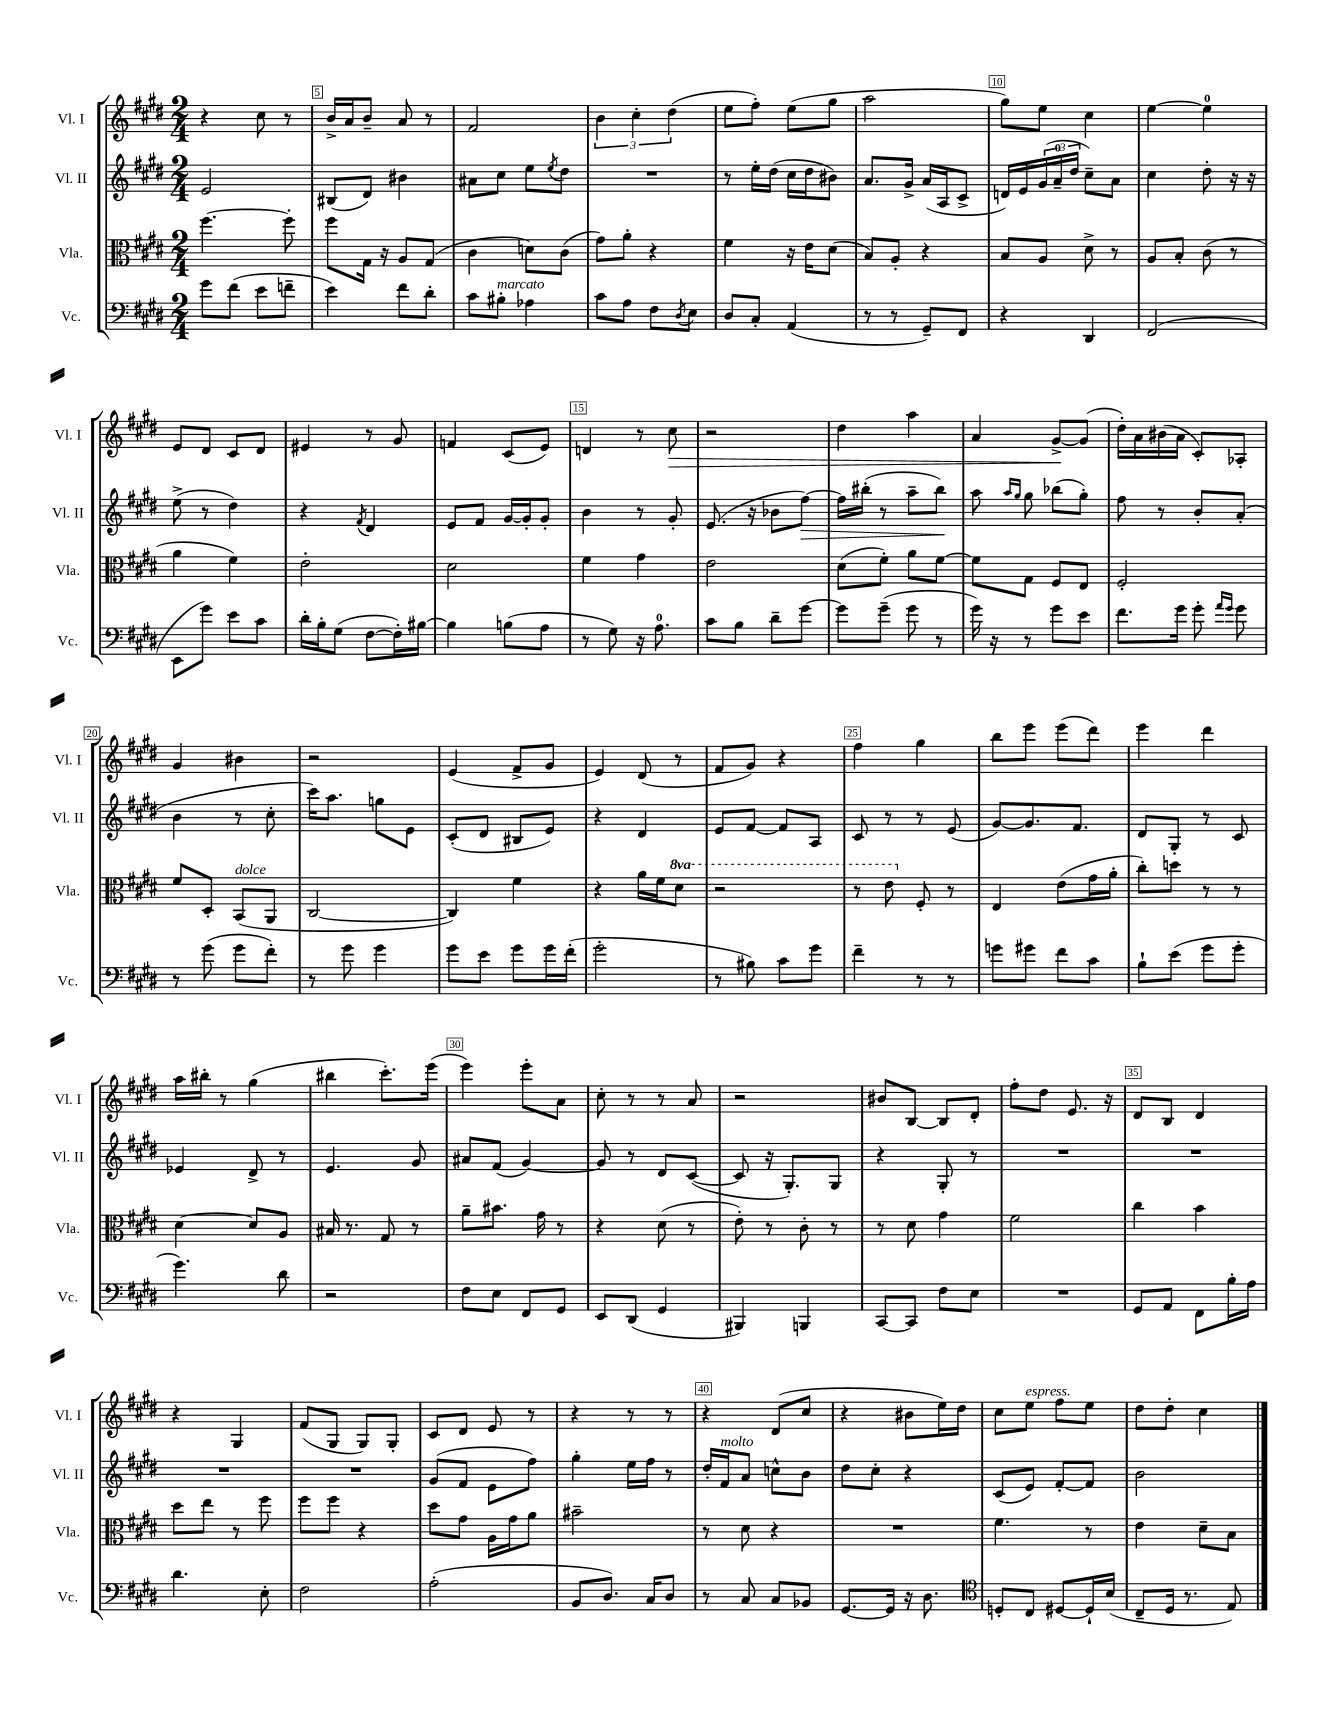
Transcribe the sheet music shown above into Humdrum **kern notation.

**kern	**kern	**kern	**dynam	**kern	**dynam
*part4	*part3	*part2	*part2	*part1	*part1
*staff4	*staff3	*staff2	*staff2	*staff1	*staff1
*I"Vc.	*I"Vla.	*I"Vl. II	*	*I"Vl. I	*
*I'Vc.	*I'Vla.	*I'Vl. II	*	*I'Vl. I	*
*clefF4	*clefC3	*clefG2	*	*clefG2	*
*k[f#c#g#d#]	*k[f#c#g#d#]	*k[f#c#g#d#]	*	*k[f#c#g#d#]	*
*M2/4	*M2/4	*M2/4	*	*M2/4	*
=4	=4	=4	=4	=4	=4
8g#\L	[4.ff#\	2e/	.	4r	.
(8f#\J	.	.	.	.	.
8e\L	.	.	.	8cc#\	.
8fn~\J	8ff#'\]	.	.	8r	.
=5	=5	=5	=5	=5	=5
4e\)	8ff#\L	(8B#X/L	.	16b^/LL	.
.	.	.	.	16a/J	.
.	16G#\Jk	8d#/J)	.	8b~/J	.
.	16r	.	.	.	.
8f#\L	8A/L	4b#X\	.	8a/	.
8d#'\J	(8G#/J	.	.	8r	.
=6	=6	=6	=6	=6	=6
8c#\L	4c#\	8a#X\L	.	2f#/	.
!LO:TX:a:i:t=marcato	!	!	!	!	!
8B#X'\J	.	8cc#\J	.	.	.
4A-X\	8dn\L)	8ee\L	.	.	.
.	.	8qee/	.	.	.
.	(8c#\J	8dd#\J	.	.	.
=7	=7	=7	=7	=7	=7
8c#\L	8g#\L)	2r	.	6b\	.
8A\J	8a'\J	.	.	.	.
.	.	.	.	6cc#'\	.
8F#\L	4r	.	.	.	.
.	.	.	.	(6dd#\	.
8qD#/	.	.	.	.	.
8E\J	.	.	.	.	.
=8	=8	=8	=8	=8	=8
8D#/L	4f#\	8r	.	8ee\L	.
8C#'/J	.	16ee'\LL	.	8ff#'\J)	.
.	.	(16dd#\JJ	.	.	.
(4AA/	16r	16cc#\LL	.	(8ee\L	.
.	16e\KL	16dd#\J	.	.	.
.	(8d#\J	8b#X\J)	.	8gg#\J	.
=9	=9	=9	=9	=9	=9
8r	8B/L)	8.a/L	.	2aa\	.
8r	8A'/J	.	.	.	.
.	.	16g#^/Jk	.	.	.
8GG#~/L)	4r	(16a/LL	.	.	.
.	.	16A/J	.	.	.
8FF#/J	.	8c#^/J	.	.	.
=10	=10	=10	=10	=10	=10
4r	8B/L	16dn/LL)	.	8gg#\L)	.
.	.	16e/	.	.	.
.	8A/J	(24g#/	.	8ee\J	.
.	.	24a~/	.	.	.
.	.	24dd#/JJ	.	.	.
4DD#/	8d#^\	8cc#~\L)	.	4cc#\	.
.	8r	8a\J	.	.	.
=11	=11	=11	=11	=11	=11
(2FF#/	8A/L	4cc#\	.	[4ee\	.
.	8B'/J	.	.	.	.
.	(8c#\	8dd#'\	.	4ee\]	.
.	8r	16r	.	.	.
.	.	16r	.	.	.
!!LO:LB:g=z
=12	=12	=12	=12	=12	=12
8EE\L	4a\	(8ee^\	.	8e/L	.
8g#\J)	.	8r	.	8d#/J	.
8e\L	4f#\)	4dd#\)	.	8c#/L	.
8c#\J	.	.	.	8d#/J	.
=13	=13	=13	=13	=13	=13
16d#'\LL	2e'\	4r	.	4e#X/	.
16B'\J	.	.	.	.	.
(8G#\J	.	.	.	.	.
.	.	8qf#/	.	.	.
[8F#\L	.	4d#/	.	8r	.
16F#'\L])	.	.	.	8g#/	.
[16B#X\JJ	.	.	.	.	.
=14	=14	=14	=14	=14	=14
4B#\]	2d#\	8e/L	.	4fn/	.
.	.	8f#/J	.	.	.
(8Bn\L	.	[16g#/LL	.	(8c#/L	.
.	.	16g#'/J]	.	.	.
8A\J	.	8g#'/J	.	8e/J)	.
=15	=15	=15	=15	=15	=15
8r	4f#\	4b\	.	4dn/	.
8G#\)	.	.	.	.	.
16r	4g#\	8r	.	8r	.
8.A\	.	.	.	.	.
!	!	!	!	!	!LO:HP:b
.	.	8g#'/	.	8cc#\	>
=16	=16	=16	=16	=16	=16
8c#\L	2e\	(8.e/	.	2r	.
8B\J	.	.	.	.	.
.	.	16r	.	.	.
8d#~\L	.	8b-X\L	.	.	.
!	!	!	!LO:HP:b	!	!
[8g#\J	.	[8ff#\J)	>	.	.
=17	=17	=17	=17	=17	=17
8g#\L]	(8d#\L	16ff#\LL]	.	4dd#\	.
.	.	(16bb#X'\JJ	.	.	.
(8g#~\J	8f#'\J)	8r	.	.	.
8g#\	8a\L	8aa~\L	.	4aa\	.
8r	[8f#\J	8bb#\J)	.	.	.
.	.	.	]	.	.
=18	=18	=18	=18	=18	=18
16g#\)	8f#\L]	8aa\	.	4a/	.
16r	.	.	.	.	.
.	.	16qqaa/LL	.	.	.
.	.	16qqgg#/JJ	.	.	.
8r	8G#\J	8gg#\	.	.	.
8g#\L	8F#/L	(8bb-X\L	.	[8g#^/L	.
8e\J	8E/J	8gg#'\J)	.	(8g#/J]	]
=19	=19	=19	=19	=19	=19
8.f#\L	2F#'/	8ff#\	.	16dd#'\LL)	.
.	.	.	.	16a\	.
.	.	8r	.	(16b#X\	.
16g#\Jk	.	.	.	16a\JJ	.
8g#'\	.	8b'/L	.	8c#'/L)	.
16qqa/LL	.	.	.	.	.
16qqg#/JJ	.	.	.	.	.
8g#\	.	(8a'/J	.	8A-X'/J	.
!!LO:LB:g=z
=20	=20	=20	=20	=20	=20
8r	8f#/L	4b\	.	4g#/	.
(8g#\	8D#'/J	.	.	.	.
!	!LO:TX:a:i:t=dolce	!	!	!	!
8g#\L	(8BB/L	8r	.	4b#X\	.
8f#'\J)	8AA/J	8cc#'\	.	.	.
=21	=21	=21	=21	=21	=21
8r	[2C#/	16ccc#\KL)	.	2r	.
.	.	8.aa\J	.	.	.
8g#\	.	.	.	.	.
4g#\	.	8ggn\L	.	.	.
.	.	8e\J	.	.	.
=22	=22	=22	=22	=22	=22
8g#\L	4C#/])	(8c#'/L	.	(4e/	.
8e\J	.	8d#/J	.	.	.
8g#\L	4f#\	8B#X/L	.	8f#^/L	.
16g#\L	.	8e/J)	.	8g#/J	.
(16f#'\JJ	.	.	.	.	.
=23	=23	=23	=23	=23	=23
2g#'\	4r	4r	.	4e/)	.
.	16a\LL	4d#/	.	(8d#/	.
.	16f#\J	.	.	.	.
*	*8va	*	*	*	*
.	8dd#\J	.	.	8r	.
=24	=24	=24	=24	=24	=24
8r	2r	8e/L	.	8f#/L	.
8B#X\)	.	[8f#/J	.	8g#/J)	.
8c#\L	.	8f#/L]	.	4r	.
8g#\J	.	8A/J	.	.	.
=25	=25	=25	=25	=25	=25
4f#~\	8r	8c#/	.	4ff#\	.
.	8ee\	8r	.	.	.
*	*X8va	*	*	*	*
8r	8F#'/	8r	.	4gg#\	.
8r	8r	(8e/	.	.	.
=26	=26	=26	=26	=26	=26
8gn\L	4E/	[8g#/L)	.	8bb\L	.
8g#X\J	.	8.g#/]	.	8eee\J	.
8f#\L	(8e\L	.	.	(8eee\L	.
.	.	8.f#/J	.	.	.
8c#\J	16g#\L	.	.	8ddd#\J)	.
.	16a'\JJ	.	.	.	.
=27	=27	=27	=27	=27	=27
8B`\L	8cc#'\L)	8d#/L	.	4eee\	.
(8e\J	8ddn\J	8G#'/J	.	.	.
8g#\L	8r	8r	.	4ddd#\	.
8g#'\J	8r	8c#/	.	.	.
!!LO:LB:g=z
=28	=28	=28	=28	=28	=28
4.g#\)	[4d#\	4e-X/	.	16aa\LL	.
.	.	.	.	16bb#X'\JJ	.
.	.	.	.	8r	.
.	8d#/L]	8d#^/	.	(4gg#\	.
8d#\	8A/J	8r	.	.	.
=29	=29	=29	=29	=29	=29
2r	16B#X/	4.e/	.	4bb#X\	.
.	8.r	.	.	.	.
.	8G#/	.	.	8.ccc#'\L)	.
.	8r	8g#/	.	.	.
.	.	.	.	(16eee\Jk	.
=30	=30	=30	=30	=30	=30
8F#\L	8a~\L	8a#X/L	.	4eee\)	.
8E\J	8.b#X\J	(8f#/J	.	.	.
8FF#/L	.	[4g#/)	.	8eee'\L	.
.	16g#\	.	.	.	.
8GG#/J	8r	.	.	8a\J	.
=31	=31	=31	=31	=31	=31
8EE/L	4r	8g#/]	.	8cc#'\	.
(8DD#/J	.	8r	.	8r	.
4GG#/	(8d#\	8d#/L	.	8r	.
.	8r	([8c#/J	.	8a/	.
=32	=32	=32	=32	=32	=32
4BBB#X/)	8e'\)	8c#/]	.	2r	.
.	8r	16r	.	.	.
.	.	8.G#'/L)	.	.	.
4BBBn/	8c#'\	.	.	.	.
.	8r	8G#/J	.	.	.
=33	=33	=33	=33	=33	=33
[8CC#/L	8r	4r	.	8b#X/L	.
8CC#/J]	8d#\	.	.	[8B/J	.
8F#\L	4g#\	8G#'/	.	8B/L]	.
8E\J	.	8r	.	8d#'/J	.
=34	=34	=34	=34	=34	=34
2r	2f#\	2r	.	8ff#'\L	.
.	.	.	.	8dd#\J	.
.	.	.	.	8.e/	.
.	.	.	.	16r	.
=35	=35	=35	=35	=35	=35
8GG#/L	4cc#\	2r	.	8d#/L	.
8AA/J	.	.	.	8B/J	.
8FF#\L	4b\	.	.	4d#/	.
16B'\L	.	.	.	.	.
16A\JJ	.	.	.	.	.
!!LO:LB:g=z
=36	=36	=36	=36	=36	=36
4.d#\	8dd#\L	2r	.	4r	.
.	8ee\J	.	.	.	.
.	8r	.	.	4G#/	.
8E'\	8ff#\	.	.	.	.
=37	=37	=37	=37	=37	=37
2F#\	8ff#\L	2r	.	(8f#/L	.
.	8ff#\J	.	.	8G#/J	.
.	4r	.	.	8G#/L)	.
.	.	.	.	8G#'/J	.
=38	=38	=38	=38	=38	=38
(2A'\	8dd#\L	(8g#/L	.	8c#/L	.
.	8g#\J	8f#/J	.	8d#/J	.
.	16A\LL	8e\L	.	8e/	.
.	16g#\J	.	.	.	.
.	8a\J	8ff#\J)	.	8r	.
=39	=39	=39	=39	=39	=39
8BB/L	2b#X~\	4gg#'\	.	4r	.
8.D#/J)	.	.	.	.	.
.	.	16ee\LL	.	8r	.
16C#/KL	.	16ff#\JJ	.	.	.
8D#/J	.	8r	.	8r	.
=40	=40	=40	=40	=40	=40
8r	8r	16dd#'/LL	.	4r	.
!	!	!LO:TX:a:i:t=molto	!	!	!
.	.	16f#/J	.	.	.
8C#/	8d#\	8a/J	.	.	.
8C#/L	4r	8ccn^^\L	.	(8d#/L	.
8BB-X/J	.	8b\J	.	8cc#/J	.
=41	=41	=41	=41	=41	=41
[8.GG#/L	2r	8dd#\L	.	4r	.
.	.	8cc#'\J	.	.	.
16GG#/Jk]	.	.	.	.	.
16r	.	4r	.	8b#X\L	.
8.D#\	.	.	.	.	.
.	.	.	.	16ee\L)	.
.	.	.	.	16dd#\JJ	.
=42	=42	=42	=42	=42	=42
*clefC4	*	*	*	*	*
8Dn'/L	4.f#\	(8c#/L	.	8cc#\L	.
!	!	!	!	!LO:TX:a:i:t=espress.	!
8C#/J	.	8e/J)	.	8ee\J	.
[8D#X/L	.	[8f#'/L	.	8ff#\L	.
16D#`/L]	8r	8f#/J]	.	8ee\J	.
(16B/JJ	.	.	.	.	.
=43	=43	=43	=43	=43	=43
8C#~/L	4e\	2b\	.	8dd#\L	.
16D#/Jk	.	.	.	8dd#'\J	.
8.r	.	.	.	.	.
.	8d#~\L	.	.	4cc#\	.
8E/)	8B\J	.	.	.	.
==	==	==	==	==	==
*-	*-	*-	*-	*-	*-
